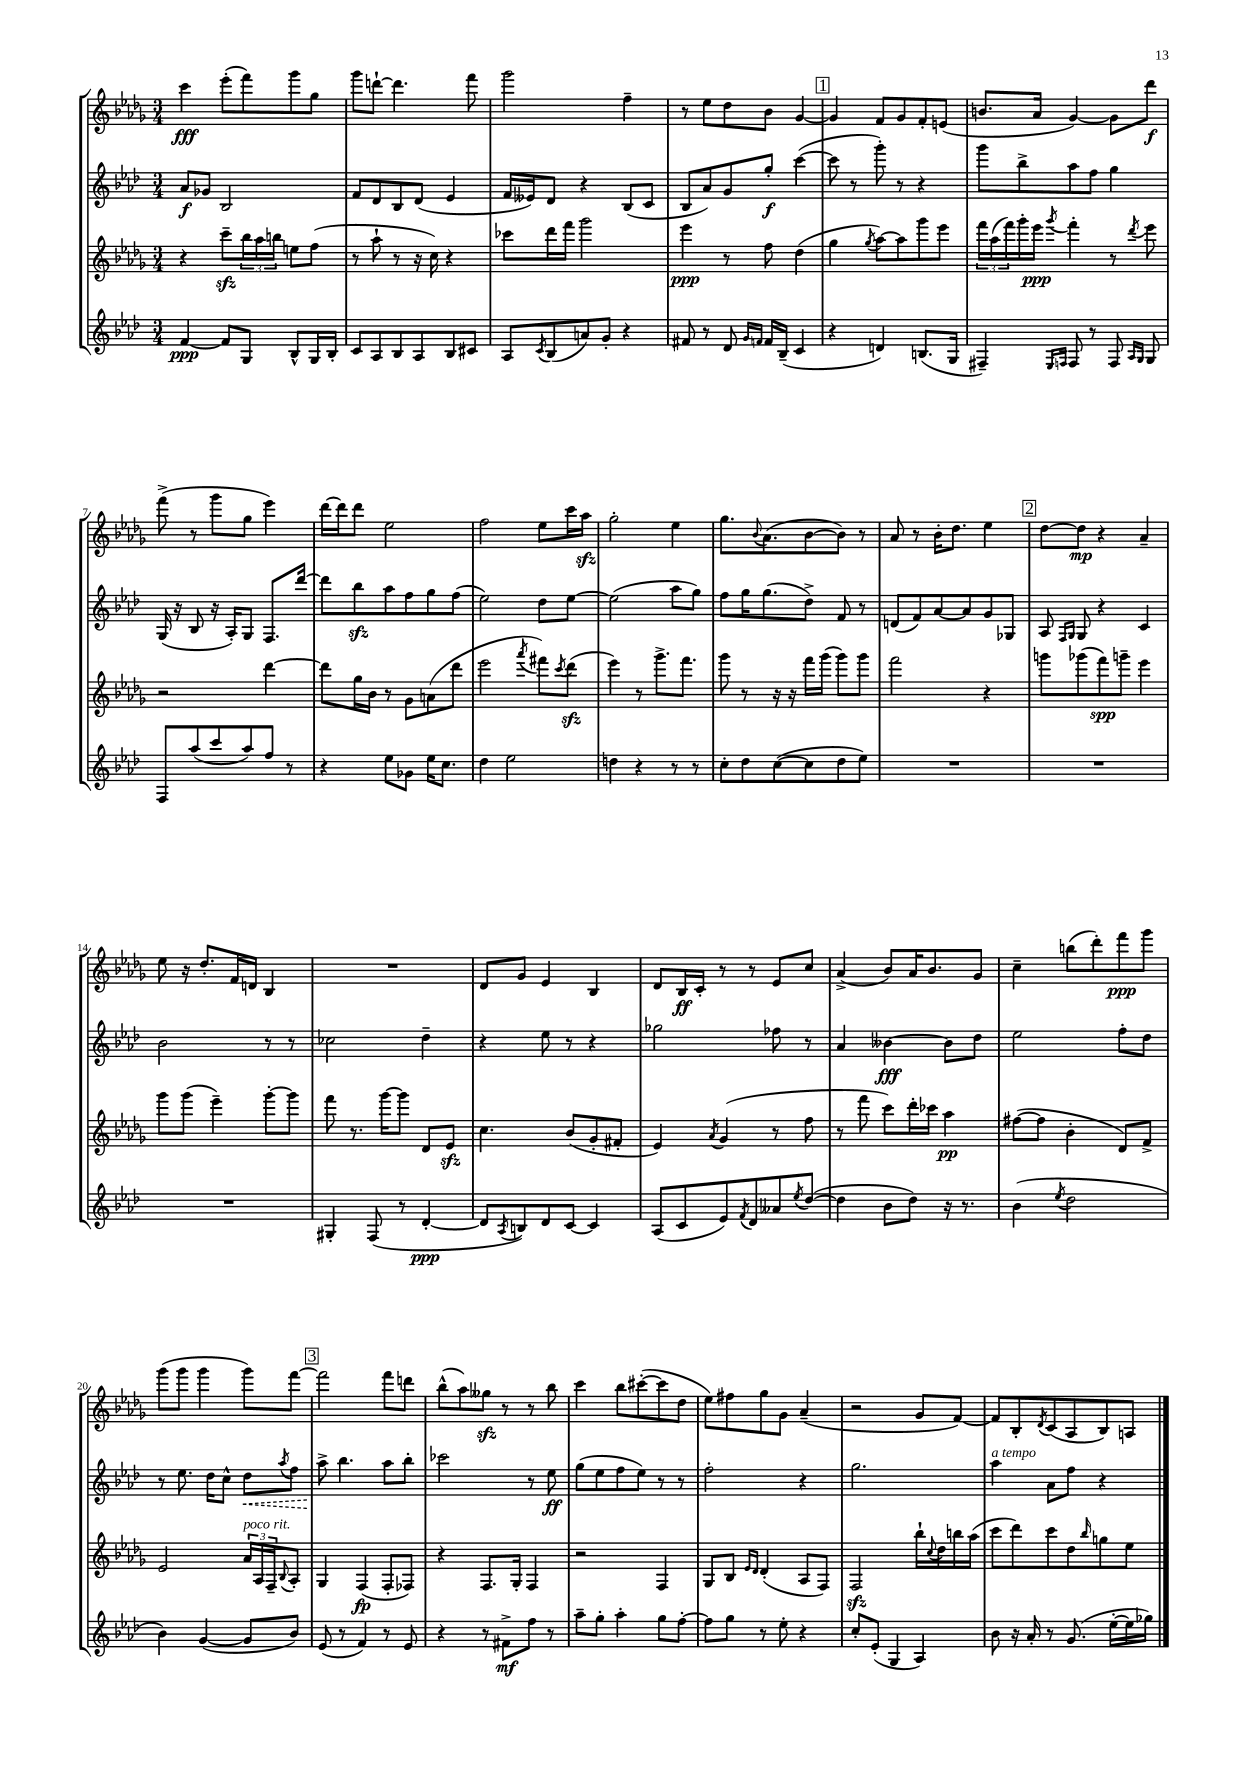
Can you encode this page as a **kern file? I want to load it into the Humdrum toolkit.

**kern	**kern	**kern	**kern
*staff4	*staff3	*staff2	*staff1
*clefG2	*clefG2	*clefG2	*clefG2
*k[b-e-a-d-]	*k[b-e-a-d-g-]	*k[b-e-a-d-]	*k[b-e-a-d-g-]
*M3/4	*M3/4	*M3/4	*M3/4
[4f	4r	8a-	4ccc
.	.	8g-	.
8f]	8ccc~	2B-	(8eee-'
8G	24bb-	.	8fff)
.	24aa-	.	.
.	24bb	.	.
8B-^^	8ee	.	8ggg-
16G	(8ff	.	8gg-
16B-'	.	.	.
=	=	=	=
8c	8r	8f	8ggg-
8A-	8aa-`	8d-	[8ddd`
8B-	8r	8B-	4.ddd]
8A-	16r	(8d-	.
.	16cc)	.	.
8B-	4r	4e-	.
8c#	.	.	8fff
=	=	=	=
8A-	8ccc-	16f	2ggg-
.	.	16e--)	.
8qc	.	.	.
(8B-	16ddd-	8d-	.
.	16fff	.	.
8a)	2ggg-	4r	.
8g'	.	.	.
4r	.	(8B-	4ff~
.	.	8c	.
=	=	=	=
8f#	4eee-	8B-	8r
8r	.	8a-)	8ee-
8d-	8r	8g	8dd-
16qqg	.	.	.
16qqf	.	.	.
16f	8ff	8gg'	8b-
(16B-~	.	.	.
4c	(4dd-	([4ccc	[4g-
=	=	=	=
4r	4gg-	8ccc]	4g-]
.	.	8r	.
.	8qgg-	.	.
4d)	[8aa-)	8ggg')	8f
.	8aa-]	8r	8g-
(8.B	8ggg-	4r	8f'
.	8eee-	.	(8e
16G	.	.	.
=	=	=	=
4F#~)	24fff	8ggg	8.b
.	(24aa-	.	.
.	24fff)	.	.
.	16ggg-'	8bb-^	.
.	16eee-	.	16a-
16qqE-	.	.	.
16qqF	8qggg-	.	.
8F	4fff'	8aa-	[4g-)
8r	.	8ff	.
8F	8r	4gg	8g-]
16qqA-	.	.	.
16qqG	8qddd-	.	.
8G	8eee-	.	8ddd-
=	=	=	=
8F	2r	(16G	(8fff^
.	.	16r	.
(8aa-	.	8B-	8r
8ccc	.	16r	8ggg-
.	.	16A-')	.
8aa-)	.	8G	8gg-
8ff	[4ddd-	8.F	4eee-)
8r	.	.	.
.	.	[16ddd-	.
=	=	=	=
4r	8ddd-]	8ddd-]	[16ddd-
.	.	.	16ddd-]
.	16gg-	8bb-	8ddd-
.	16b-	.	.
8ee-	8r	8aa-	2ee-
8g-	8g-	8ff	.
16ee-	(8a	8gg	.
8.cc	.	.	.
.	8ddd-	(8ff	.
=	=	=	=
4dd-	2eee-	2ee-)	2ff
2ee-	.	.	.
.	8qaaa-	.	.
.	8fff#)	8dd-	8ee-
.	8qccc	.	.
.	(8ddd-	[8ee-	16ccc
.	.	.	16aa-
=	=	=	=
4dd	4eee-)	(2ee-]	2gg-'
4r	8r	.	.
.	8.ggg-^	.	.
8r	.	8aa-	4ee-
.	8.fff	.	.
8r	.	8gg)	.
=	=	=	=
8cc'	8ggg-	8ff	8.gg-
8dd-	8r	16gg	.
.	.	.	8qqb-
.	.	(8.gg	(8.a-
([8cc	16r	.	.
.	16r	.	.
8cc]	16fff	8dd-^)	[8b-
.	(16ggg-	.	.
8dd-	8ggg-)	8f	8b-])
8ee-)	8ggg-	8r	8r
=	=	=	=
2.r	2fff	(8d	8a-
.	.	8f)	8r
.	.	[8a-	16b-'
.	.	.	8.dd-
.	.	8a-]	.
.	4r	8g	4ee-
.	.	8G-	.
=	=	=	=
2.r	8ggg	8A-	[8dd-
.	.	16qqF	.
.	.	16qqG	.
.	(8ggg-	8G	8dd-]
.	8fff)	4r	4r
.	8ggg~	.	.
.	4eee-	4c	4a-~
=	=	=	=
2.r	8ggg-	2b-	8ee-
.	(8ggg-	.	16r
.	.	.	8.dd-'
.	4eee-~)	.	.
.	.	.	16f
.	.	.	16d
.	[8ggg-'	8r	4B-
.	8ggg-]	8r	.
=	=	=	=
4G#'	8fff	2cc-	2.r
.	8.r	.	.
(8F	.	.	.
.	[16ggg-	.	.
8r	8ggg-]	.	.
[4d-'	8d-	4dd-~	.
.	8e-	.	.
=	=	=	=
8d-]	4.cc	4r	8d-
8qA-	.	.	.
8B)	.	.	8g-
8d-	.	8ee-	4e-
[8c	(8b-	8r	.
4c]	8g-'	4r	4B-
.	8f#'	.	.
=	=	=	=
(8A-	4e-)	2gg-	8d-
8c	.	.	16B-
.	.	.	16c'
.	8qa-	.	.
8e-)	(4g-	.	8r
8qf	.	.	.
8d-	.	.	8r
8a--	8r	8ff-	8e-
8qee-	.	.	.
([8dd-	8ff	8r	8cc
=	=	=	=
4dd-]	8r	4a-	(4a-^
.	8fff	.	.
8b-	8ccc)	[4b--	8b-)
8dd-)	16ddd-'	.	16a-
.	16ccc-	.	8.b-
16r	4aa-	8b--]	.
8.r	.	.	.
.	.	8dd-	8g-
=	=	=	=
(4b-	([8ff#	2ee-	4cc~
.	8ff#]	.	.
8qee-	.	.	.
2dd-	4b-'	.	(8bb
.	.	.	8ddd-')
.	8d-)	8ff'	8fff
.	8f^	8dd-	8ggg-
=	=	=	=
4b-)	2e-	8r	(8ggg-
.	.	8.ee-	8ggg-
([4g	.	.	4ggg-
.	.	16dd-	.
.	.	8cc^^	.
8g]	24a-	8dd-	8ggg-)
.	24A-	.	.
.	24F~	.	.
.	8qqB-	8qaa-	.
8b-)	8A-'	8ff	[8fff
=	=	=	=
(8e-	4G-	8aa-^	2fff]
8r	.	4.bb-	.
4f)	(4F	.	.
8r	8F'	8aa-	8fff
8e-	8F-)	8bb-'	8ddd
=	=	=	=
4r	4r	2ccc-	(8bb-^^
.	.	.	8aa-)
8r	8.F	.	8gg--
8f#^	.	.	8r
.	16G-'	.	.
8ff	4F	8r	8r
8r	.	8ee-	8bb-
=	=	=	=
8aa-~	2r	(8gg	4ccc
8gg'	.	8ee-	.
4aa-'	.	8ff	8bb-
.	.	8ee-)	([8ccc#'
8gg	4F	8r	8ccc#]
[8ff'	.	8r	8dd-
=	=	=	=
8ff]	8G-	2ff'	8ee-)
8gg	8B-	.	8ff#
.	16qqe-	.	.
.	16qqd-	.	.
8r	(4d-'	.	8gg-
8ee-'	.	.	8g-
4r	8A-	4r	(4a-~
.	8F)	.	.
=	=	=	=
8cc'	2F	2.gg	2r
(8e-'	.	.	.
4G	.	.	.
4A-)	16bb-`	.	8g-
.	8qqcc	.	.
.	16dd-	.	.
.	16bb	.	[8f)
.	(16aa-	.	.
=	=	=	=
8b-	8ccc	4aa-	8f]
16r	8ddd-)	.	8B-'
16a-'	.	.	.
.	.	.	8qd-
8r	8ccc	8a-	(8c
(8.g	8dd-	8ff	8A-
.	16qqbb-	.	.
.	8gg	4r	8B-)
[16ee-'	.	.	.
16ee-]	8ee-	.	8A
16gg-)	.	.	.
==	==	==	==
*-	*-	*-	*-
